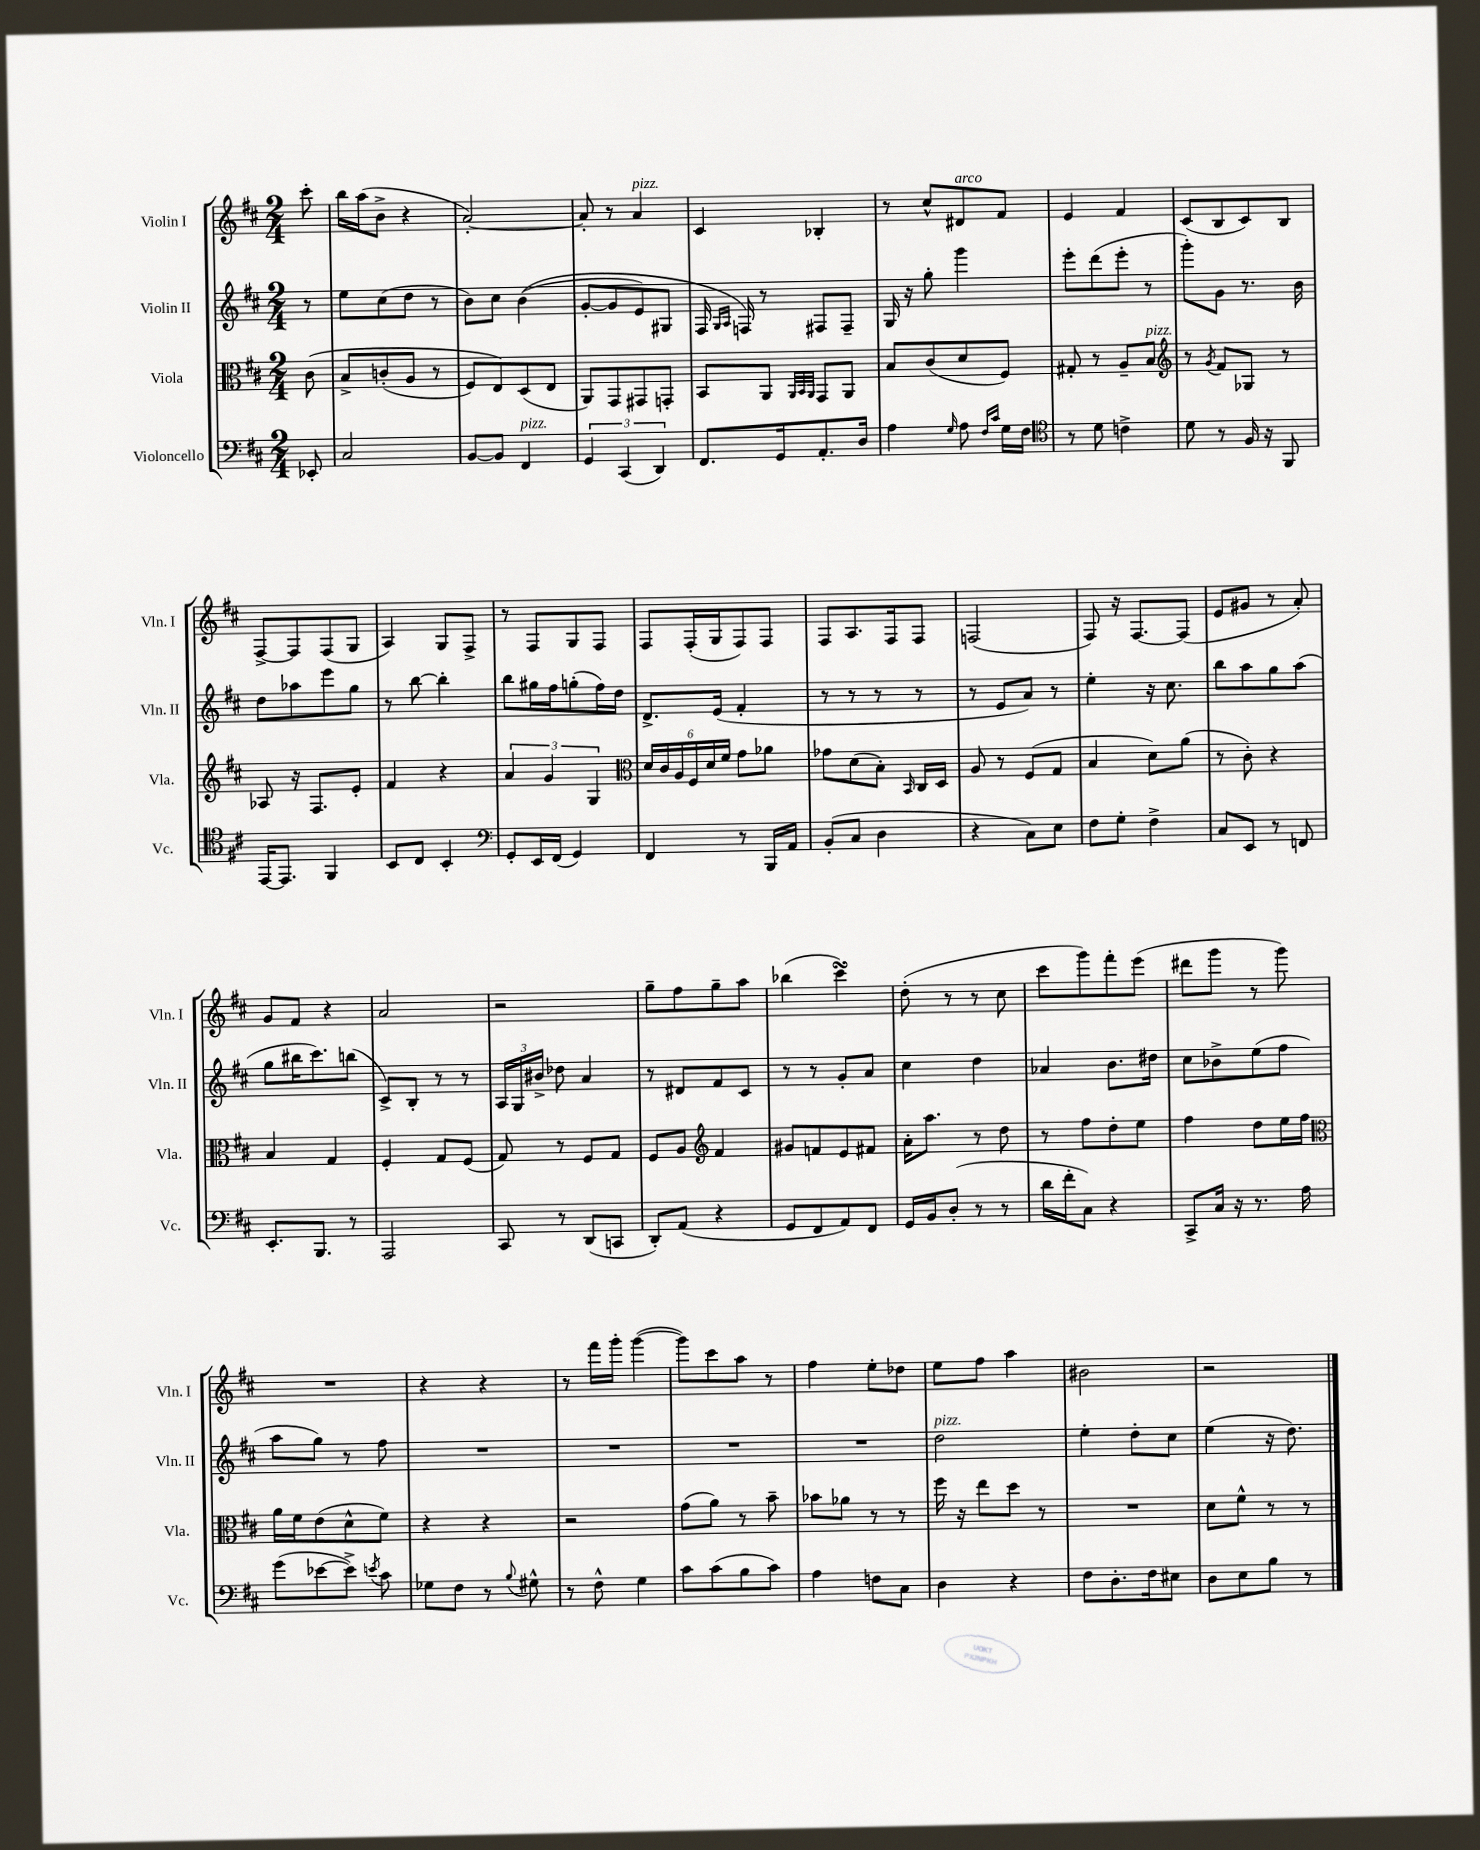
<<
\new StaffGroup <<
\new Staff = "s0" \with { instrumentName = "Violin I" shortInstrumentName = "Vln. I" } {
    \clef treble \key d \major \numericTimeSignature \time 2/4 \partial 8
    \autoBeamOff cis'''8-. |
    b''16[ a''16( b'8]-> r4 |
    a'2~-.) |
    a'8-. r8 a'4^\markup { \italic "pizz." } |
    cis'4 bes4-. |
    r8 cis''8[-^ dis'8^\markup { \italic "arco" } fis'8] |
    e'4 fis'4 |
    cis'8[( b8 cis'8) b8] |
    fis8[~-> fis8 fis8( g8] |
    a4) g8[ fis8]-> |
    r8 fis8[ g8 fis8] |
    fis8[ fis16-.( g16 fis8) fis8] |
    fis8[ a8. fis16 fis8] |
    f2( |
    fis8) r16 fis8.[~ fis8]( |
    e'8[ gis'8] r8 a'8-.) |
    g'8[ fis'8] r4 |
    a'2 |
    r2 |
    g''8[-- fis''8 g''8-- a''8] |
    bes''4( cis'''4\turn) |
    d''8-.( r8 r8 cis''8 |
    cis'''8[ g'''8) fis'''8-. e'''8]( |
    dis'''8[ g'''8] r8 g'''8) |
    R2 |
    r4 r4 |
    r8 fis'''16[ g'''16]-. g'''4~( |
    g'''8[) cis'''8 a''8] r8 |
    fis''4 e''8[-. des''8] |
    e''8[ fis''8] a''4 |
    bis'2 |
    r2 \bar "|." |
}
\new Staff = "s1" \with { instrumentName = "Violin II" shortInstrumentName = "Vln. II" } {
    \clef treble \key d \major \numericTimeSignature \time 2/4 \partial 8
    \autoBeamOff r8 |
    e''8[ cis''8( d''8] r8 |
    b'8[) cis''8] b'4(\( |
    g'8[~-. g'8 e'8) gis8] |
    fis16 \grace { g16[ a16] } f16\) r8 fis8[ fis8]-- |
    g16 r16 g''8-. g'''4 |
    e'''8[-. d'''8( e'''8]-. r8 |
    g'''8[-.) g'8] r8. b'16 |
    d''8[ aes''8 e'''8 g''8] |
    r8 b''8~ b''4-. |
    b''8[ gis''16 fis''16 g''8-.( fis''16) d''16] |
    d'8.[-> e'16]( fis'4-. |
    r8 r8 r8 r8 |
    r8 e'8[ a'8]) r8 |
    e''4-. r16 cis''8. |
    b''8[ a''8 g''8 a''8]( |
    g''8[ bis''16 cis'''8.) b''8]( |
    cis'8[->) b8]-. r8 r8 |
    \tuplet 3/2 { a16[ g16 bis'16]-> } des''8 a'4 |
    r8 dis'8[ fis'8 cis'8] |
    r8 r8 g'8[-. a'8] |
    cis''4 d''4 |
    aes'4 b'8.[ dis''16] |
    cis''8[ bes'8-> e''8( fis''8] |
    a''8[ g''8]) r8 fis''8 |
    R2 |
    R2 |
    R2 |
    R2 |
    d''2^\markup { \italic "pizz." } |
    e''4-. d''8[-. cis''8] |
    e''4( r16 d''8.) \bar "|." |
}
\new Staff = "s2" \with { instrumentName = "Viola" shortInstrumentName = "Vla." } {
    \clef alto \key d \major \numericTimeSignature \time 2/4 \partial 8
    \autoBeamOff cis'8\( |
    b8[-> c'8-.( a8] r8 |
    fis8[) e8\) d8( e8] |
    a,8[) g,8 gis,8 g,8]-. |
    b,8[ a,8] \grace { a,32[ b,32 a,32] } g,8[ a,8] |
    b8[ cis'8( d'8 fis8]) |
    gis8-. r8 a8[-- b8]^\markup { \italic "pizz." } |
    \clef treble r8 \acciaccatura { g'8 } fis'8[ ges8] r8 |
    aes8 r16 fis8.[ e'8]-. |
    fis'4 r4 |
    \tuplet 3/2 { a'4 g'4 g4 } |
    \clef alto \tuplet 6/4 { d'16[ cis'16 a16 fis16 d'16 fis'16] } g'8[ aes'8] |
    ges'8[ d'8( b8]-.) \grace { b,16 } cis16[ d16] |
    a8 r8 fis8[( g8] |
    b4 d'8[) a'8]( |
    r8 cis'8-.) r4 |
    b4 g4 |
    fis4-. g8[ fis8]( |
    g8) r8 fis8[ g8] |
    fis8[ a8] \clef treble fis'4 |
    gis'8[ f'8 e'8 fis'8] |
    a'16[-. a''8.] r8 d''8 |
    r8 fis''8[ d''8-. e''8] |
    fis''4 d''8[ e''16 fis''16] |
    \clef alto a'16[ fis'16 e'8( d'8-^ fis'8]) |
    r4 r4 |
    r2 |
    g'8[( a'8]) r8 b'8-- |
    bes'8[ aes'8] r8 r8 |
    fis''16 r16 e''8[ d''8] r8 |
    R2 |
    d'8[ fis'8]-^ r8 r8 \bar "|." |
}
\new Staff = "s3" \with { instrumentName = "Violoncello" shortInstrumentName = "Vc." } {
    \clef bass \key d \major \numericTimeSignature \time 2/4 \partial 8
    \autoBeamOff ees,8-. |
    cis2 |
    b,8[~ b,8] fis,4^\markup { \italic "pizz." } |
    \tuplet 3/2 { g,4 cis,4( d,4) } |
    fis,8.[ g,16 a,8.-. d16] |
    a4 \grace { g16 } a8 \grace { fis16[ cis'16] } g16[ fis16] |
    \clef tenor r8 d'8 c'4-> |
    d'8 r8 fis16 r16 fis,8 |
    e,16[~ e,8.] fis,4 |
    b,8[ cis8] b,4-. |
    \clef bass g,8[-. e,16 fis,16]( g,4) |
    fis,4 r8 b,,16[ a,16] |
    b,8[-.( cis8] d4 |
    r4 cis8[) e8] |
    fis8[ g8]-. fis4-> |
    cis8[ e,8] r8 f,8 |
    e,8.[-. b,,8.] r8 |
    a,,2 |
    cis,8 r8 d,8[( c,8] |
    d,8[-.) a,8]( r4 |
    g,8[ fis,8 a,8) fis,8] |
    g,16[ b,16 d8]-.( r8 r8 |
    d'16[ fis'16-. cis8]) r4 |
    cis,8[-> cis16] r16 r8. a16 |
    g'8[( ees'8~ ees'8]->) \acciaccatura { e'8 } cis'8 |
    ges8[ fis8] r8 \appoggiatura { b8 } gis8-^ |
    r8 fis8-^ g4 |
    cis'8[ cis'8( b8 cis'8]) |
    a4 f8[ cis8] |
    d4 r4 |
    fis8[ d8.-. fis16 eis8] |
    d8[ e8 b8] r8 \bar "|." |
}
>>
>>
\layout { \context { \Score \remove "Bar_number_engraver" } }
